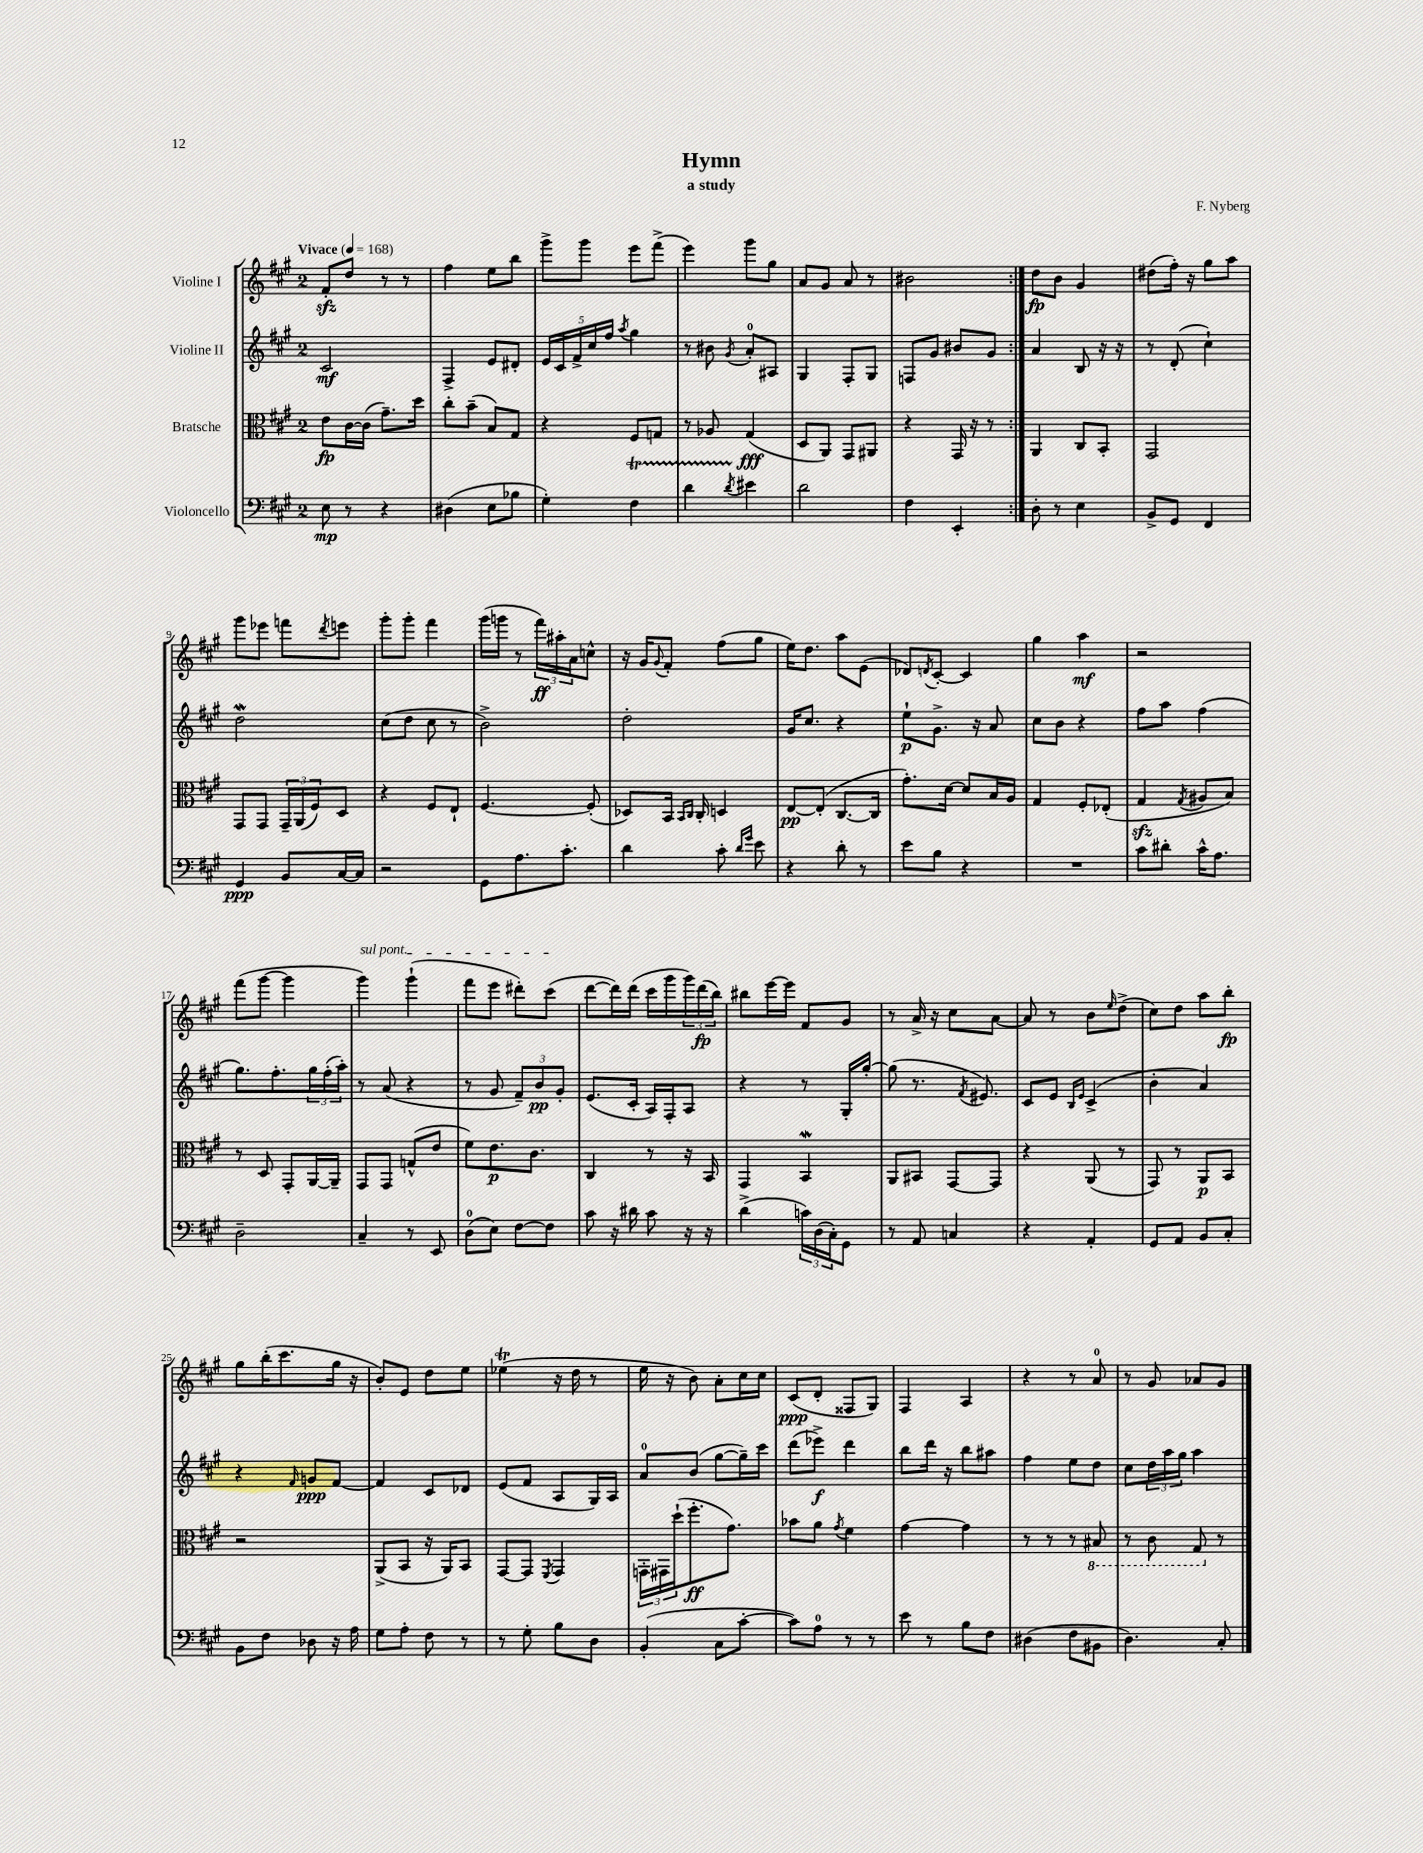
\header { title = "Hymn" composer = "F. Nyberg" subtitle = "a study" }
<<
\new StaffGroup <<
\new Staff = "s0" \with { instrumentName = "Violine I" } {
    \clef treble \key a \major \once \override Staff.TimeSignature.style = #'single-digit \time 2/4 \tempo "Vivace" 4 = 168
    \repeat volta 2 { fis'8-.\sfz d''8 r8 r8 |
    fis''4 e''8 b''8 |
    gis'''8-> gis'''8 e'''8 fis'''8->( |
    e'''4) gis'''8 gis''8 |
    a'8 gis'8 a'8 r8 |
    bis'2 | }
    d''8\fp b'8 gis'4 |
    dis''8( fis''16-.) r16 gis''8 a''8 |
    gis'''8 ees'''8 f'''8 \acciaccatura { d'''8 } e'''8 |
    gis'''8-. gis'''8-. fis'''4 |
    gis'''16( g'''16 r8 \tuplet 3/2 { fis'''16\ff) ais''16-. a'16 } c''8-^ |
    r16 gis'16 \appoggiatura { gis'8 } fis'8-. fis''8( gis''8 |
    e''16) d''8. a''8 e'8( |
    des'8) \acciaccatura { d'8 } cis'8~-. cis'4 |
    gis''4 a''4\mf |
    r2 |
    fis'''8( gis'''8~ gis'''4 |
    \once \override TextSpanner.bound-details.left.text = \markup { \italic "sul pont." } gis'''4\startTextSpan) gis'''4-!( |
    fis'''8 e'''8 dis'''8-.) cis'''8\stopTextSpan( |
    d'''8~ d'''16) d'''16( cis'''16 gis'''16 \tuplet 3/2 { gis'''16) d'''16\fp( b''16) } |
    bis''8 e'''16~ e'''16 fis'8 gis'8 |
    r8 a'16-> r16 cis''8 a'8~ |
    a'8 r8 b'8 \grace { e''16 } d''8->( |
    cis''8) d''8 a''8 b''8-.\fp |
    gis''8 b''16-.( cis'''8. gis''16 r16 |
    b'8-.) e'8 d''8 e''8 |
    ees''4\trill( r16 d''16 r8 |
    e''16 r16 b'8) a'8-. cis''16 cis''16 |
    cis'8\ppp( d'8-. fisis8 gis8) |
    fis4 a4 |
    r4 r8 a'8-0 |
    r8 gis'8 aes'8 gis'8 \bar "|." |
}
\new Staff = "s1" \with { instrumentName = "Violine II" } {
    \clef treble \key a \major \once \override Staff.TimeSignature.style = #'single-digit \time 2/4
    \repeat volta 2 { cis'2\mf |
    fis4-> e'8 dis'8-. |
    \tuplet 5/4 { e'16 cis'16 fis'16-> cis''16 fis''16 } \acciaccatura { a''8 } gis''4 |
    r8 bis'8 \acciaccatura { gis'8 } a'8-0-. ais8 |
    gis4 fis8-. gis8 |
    f8 gis'8 bis'8 gis'8 | }
    a'4 b8 r16 r16 |
    r8 d'8-.( cis''4-!) |
    d''2\mordent |
    cis''8( d''8 cis''8 r8 |
    b'2->) |
    d''2-. |
    gis'16 cis''8. r4 |
    e''8-!\p gis'8.-> r16 a'8 |
    cis''8 b'8 r4 |
    fis''8 a''8 fis''4( |
    gis''8.) fis''8.-. \tuplet 3/2 { gis''16 fis''16-.( a''16-.) } |
    r8 a'8( r4 |
    r8 gis'8 \tuplet 3/2 { fis'8--) b'8\pp gis'8-. } |
    e'8.( cis'16-. a16) fis16-. a8 |
    r4 r8 gis16-. gis''16~-. |
    gis''8( r8. \acciaccatura { fis'8 } eis'8.) |
    cis'8 e'8 \grace { b16 e'16 } cis'4->( |
    b'4-. a'4) |
    r4 \grace { fis'16 } g'8\ppp fis'8~ |
    fis'4 cis'8 des'8 |
    e'8( fis'8 a8 gis16) a16 |
    a'8-0 b'8( gis''8~ gis''16--) cis'''16 |
    d'''8( ees'''8->\f) d'''4 |
    b''8 d'''16 r16 b''8 ais''8 |
    fis''4 e''8 d''8 |
    cis''8 \tuplet 3/2 { d''16 a''16 gis''16 } a''4 \bar "|." |
}
\new Staff = "s2" \with { instrumentName = "Bratsche" } {
    \clef alto \key a \major \once \override Staff.TimeSignature.style = #'single-digit \time 2/4
    \repeat volta 2 { e'8\fp cis'16~ cis'16( gis'8.--) d''16 |
    cis''8-. b'8--( b8) gis8 |
    r4 fis8 g8 |
    r8 aes8 gis4\fff( |
    d8 a,8) gis,8 ais,8 |
    r4 gis,16 r16 r8 | }
    a,4 cis8 b,8-. |
    gis,2 |
    gis,8 gis,8 \tuplet 3/2 { gis,16-- a,16( fis16) } d8 |
    r4 fis8 e8-! |
    fis4.~ fis8-.( |
    des8) b,16 \grace { b,16 cis16 } cis16-. d4 |
    e8~\pp e8-.( cis8.~ cis16 |
    gis'8.-.) d'16~ d'8 b16 a16 |
    gis4 fis8-. ees8-.( |
    gis4\sfz \acciaccatura { gis8 } ais8 b8) |
    r8 d8 gis,8-. a,16~ a,16-- |
    gis,8 gis,8 g8-^( e'8 |
    fis'8) e'8.\p cis'8. |
    cis4 r8 r16 b,16 |
    gis,4 b,4\mordent |
    a,8 bis,8 gis,8~ gis,8 |
    r4 a,8( r8 |
    gis,8) r8 a,8\p b,8 |
    r2 |
    a,8->( b,8 r16 a,16) b,8 |
    gis,8~ gis,8 \acciaccatura { fis,8 } gis,4 |
    \tuplet 3/2 { g,16-. gis,16 d''16-!( } fis''8.-.\ff gis'8.) |
    bes'8 a'8 \acciaccatura { gis'8 } fis'4 |
    gis'4~ gis'4 |
    r8 r8 r8 \ottava #-1 bis,8 |
    r8 cis8 gis,8 \ottava #0 r8 \bar "|." |
}
\new Staff = "s3" \with { instrumentName = "Violoncello" } {
    \clef bass \key a \major \once \override Staff.TimeSignature.style = #'single-digit \time 2/4
    \repeat volta 2 { e8\mp r8 r4 |
    dis4( e8 bes8 |
    gis4-.) fis4\startTrillSpan |
    d'4 \acciaccatura { d'8 } eis'4\stopTrillSpan |
    d'2 |
    fis4 e,4-. | }
    d8-. r8 e4 |
    b,8-> gis,8 fis,4 |
    gis,4\ppp b,8 cis16~ cis16 |
    r2 |
    gis,8 a8. cis'8.-. |
    d'4 cis'8-. \grace { d'16 gis'16 } e'8 |
    r4 d'8-. r8 |
    e'8 b8 r4 |
    R2 |
    cis'8 dis'8-. cis'16-^ a8. |
    d2-- |
    cis4-- r8 e,8 |
    d8-0( e8) fis8~ fis8 |
    cis'8 r16 dis'16 cis'8 r16 r16 |
    d'4->( \tuplet 3/2 { c'16) d16( cis16-.) } gis,8 |
    r8 a,8 c4 |
    r4 a,4-. |
    gis,8 a,8 b,8 cis8-. |
    b,8 fis8 des8 r16 a16 |
    gis8 a8-. fis8 r8 |
    r8 gis8-. b8 d8 |
    b,4-.( cis8 cis'8~-. |
    cis'8) a8-0 r8 r8 |
    e'8 r8 b8 fis8 |
    dis4( fis8 bis,8 |
    d4.) cis8-. \bar "|." |
}
>>
>>
